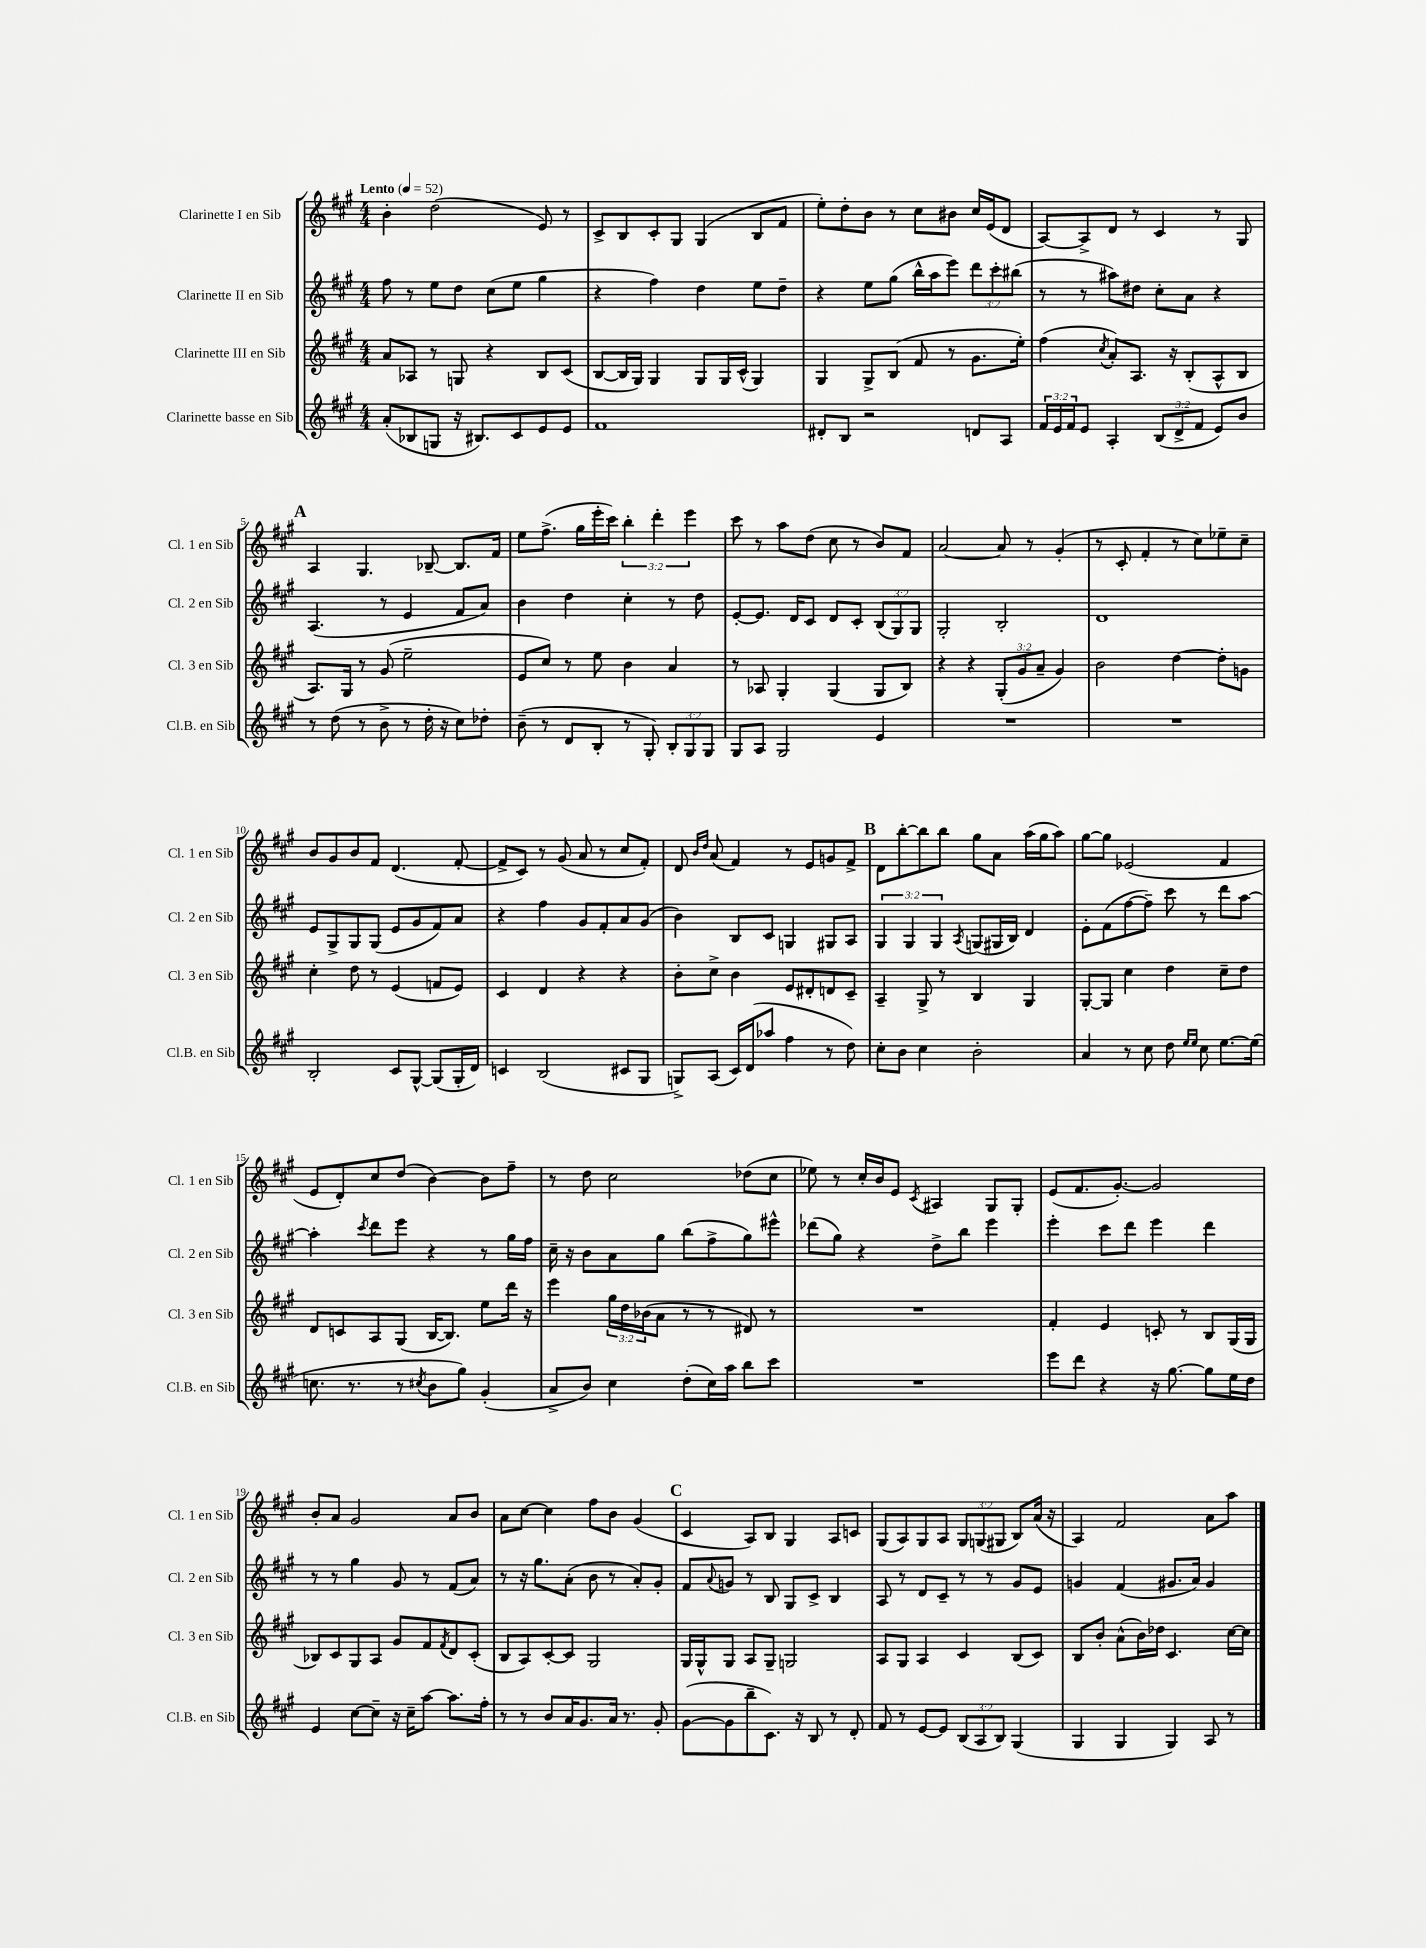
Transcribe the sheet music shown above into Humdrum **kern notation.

**kern	**kern	**kern	**kern
*staff4	*staff3	*staff2	*staff1
*clefG2	*clefG2	*clefG2	*clefG2
*k[f#c#g#]	*k[f#c#g#]	*k[f#c#g#]	*k[f#c#g#]
*M4/4	*M4/4	*M4/4	*M4/4
*MM52	*MM52	*MM52	*MM52
(8a'	8a	8ff#	4b'
8B-	8A-	8r	.
8G	8r	8ee	(2dd
16r	8G	8dd	.
8.B#)	.	.	.
.	4r	(8cc#	.
8c#	.	8ee	.
8e	8B	4gg#	8e)
8e	(8c#	.	8r
=	=	=	=
1f#	[8B	4r	8c#^
.	16B]	.	8B
.	16G#)	.	.
.	4G#	4ff#)	8c#'
.	.	.	8G#
.	8G#	4dd	(4G#
.	16G#	.	.
.	(16c#^^	.	.
.	4G#)	8ee	8B
.	.	8dd~	8f#
=	=	=	=
8d#'	4G#	4r	8ee')
8B	.	.	8dd'
2r	8G#^	8ee	8b
.	(8B	(8gg#	8r
.	8f#	16bb^^	8cc#
.	.	16aa	.
.	8r	8eee)	8b#
8d	8.g#	12ddd	16cc#
.	.	.	(16e
.	.	12ccc#'	.
8A	.	.	8d
.	.	(12bb#	.
.	16ee')	.	.
=	=	=	=
24f#	(4ff#	8r	[8A)
24e	.	.	.
24f#	.	.	.
8e	.	8r	8A^]
.	8qcc#	.	.
4A'	8a')	8aa#)	8d
.	8.A	8dd#	8r
(12B	.	8cc#'	4c#
.	16r	.	.
12d^	.	.	.
.	(8B'	8a	.
12f#	.	.	.
8e)	8A^^	4r	8r
8b	8B	.	8G#
=	=	=	=
8r	8.A)	(4.A	4A
(8dd	.	.	.
.	16G#	.	.
8r	8r	.	4.G#
8b^	(8g#	8r	.
8r	2ee~	4e	.
16dd'	.	.	[8B-~
16r	.	.	.
8cc#)	.	8f#	8.B-]
8dd-'	.	8a)	.
.	.	.	16f#
=	=	=	=
(8b~	8e	4b	8ee
8r	8cc#)	.	(8.ff#^
8d	8r	4dd	.
.	.	.	16gg#
8B'	8ee	.	16eee'
.	.	.	16ccc#)
8r	4b	4cc#'	6bb'
8G#')	.	.	.
.	.	.	6ddd'
12B'	4a	8r	.
12G#	.	.	6eee
.	.	8dd	.
12G#	.	.	.
=	=	=	=
8G#	8r	[8e'	8ccc#
8A	8A-	8.e]	8r
2G#	4G#'	.	8aa
.	.	16d	.
.	.	8c#	(8dd
.	(4G#	8d	8cc#
.	.	8c#'	8r
4e	8G#	(12B	8b)
.	.	12G#)	.
.	8B)	.	8f#
.	.	12G#	.
=	=	=	=
1r	4r	2G#'	[2a
.	4r	.	.
.	(12G#'	2B'	8a]
.	12g#	.	.
.	.	.	8r
.	12a~	.	.
.	4g#)	.	(4g#'
=	=	=	=
1r	2b	1d	8r
.	.	.	8c#'
.	.	.	4f#'
.	[4dd	.	8r
.	.	.	8cc#)
.	8dd']	.	8ee-~
.	8g	.	8cc#~
=	=	=	=
2B'	4cc#'	8e	8b
.	.	8G#^	8g#
.	8dd	8G#	8b
.	8r	(8G#	8f#
8c#	(4e	8e	(4.d
[8G#^^	.	8g#	.
(8G#]	8f	8f#)	.
16G#'	8e)	8a	[8f#'
16d)	.	.	.
=	=	=	=
4c	4c#	4r	8f#^]
.	.	.	8c#)
(2B	4d	4ff#	8r
.	.	.	(8g#
.	4r	8g#	8a
.	.	8f#'	8r
8c#	4r	8a	8cc#
8G#	.	(8g#	8f#')
=	=	=	=
8G^)	8b'	4b)	8d
.	.	.	16qqb
.	.	.	16qqdd
(8A	8cc#^	.	(8a
16c#)	4b	8B	4f#)
(16d	.	.	.
8aa-	.	8c#	.
4ff#	8e	4G	8r
.	8d#'	.	8e
8r	8d	8G#	8g
8dd)	8c#~	8A	8f#^
=	=	=	=
8cc#'	4A~	6G#	8d
8b	.	.	[8bb'
.	.	6G#	.
4cc#	8G#^	.	8bb]
.	.	6G#	.
.	8r	.	8bb
.	.	8qA	.
2b'	4B	(8G	8gg#
.	.	16G#	8a
.	.	16B)	.
.	4G#	4d	(16aa
.	.	.	16gg#
.	.	.	8aa)
=	=	=	=
4a	[8G#'	8e'	[8gg#
.	8G#]	(8f#	8gg#]
8r	4cc#	[8ff#	(2e-
8cc#	.	8ff#~])	.
8dd	4dd	8ccc#	.
16qqee	.	.	.
16qqee	.	.	.
8cc#	.	8r	.
[8.ee	8cc#~	8ddd	4f#
.	8dd	[8aa	.
(16ee]	.	.	.
=	=	=	=
8.cc	8d	4aa']	8e
.	8c	.	8d')
8.r	.	.	.
.	.	8qccc#	.
.	8A	8ddd	8cc#
8r	(8G#	8eee	(8dd
8qcc#	.	.	.
8b	[16B	4r	[4b)
.	8.B])	.	.
8gg#)	.	.	.
(4g#'	8ee	8r	8b]
.	16ddd	16gg#	8ff#~
.	16r	16ff#	.
=	=	=	=
8a^	4eee	16cc#~	8r
.	.	16r	.
8b)	.	8b	8dd
4cc#	24gg#	8a	2cc#
.	24dd	.	.
.	(24b-	.	.
.	8a	8gg#	.
(8dd'	8r	(8bb	.
16cc#)	8r	8ff#^	.
16aa	.	.	.
8bb	8d#)	8gg#)	(8dd-
8ccc#	8r	8eee#^^	8cc#
=	=	=	=
1r	1r	(8ddd-	8ee-)
.	.	8gg#)	8r
.	.	4r	16cc#'
.	.	.	16b
.	.	.	8e
.	.	.	8qc#
.	.	8dd^	4A#
.	.	8bb	.
.	.	4eee	8G#
.	.	.	8G#'
=	=	=	=
8eee	4f#'	4eee'	(8e
8ddd	.	.	8.f#
4r	4e	8ccc#	.
.	.	.	[8.g#')
.	.	8ddd	.
16r	8c'	4eee	2g#]
[8.gg#	.	.	.
.	8r	.	.
8gg#]	8B	4ddd	.
16ee	(16G#	.	.
16dd	16G#	.	.
=	=	=	=
4e	8B-)	8r	8b'
.	8c#	8r	8a
[8cc#	8G#	4gg#	2g#
8cc#~]	8A	.	.
16r	8g#	8g#	.
16cc#~	.	.	.
[8aa	8f#	8r	.
.	8qf#	.	.
8.aa]	8d	(8f#	8a
.	(8c#'	8a)	8b
16ff#'	.	.	.
=	=	=	=
8r	8B	8r	8a
8r	8A)	16r	[8cc#
.	.	8.gg#	.
8b	[8c#'	.	4cc#]
16a	8c#]	(8a'	.
8.g#	.	.	.
.	2G#	8b	8ff#
16a	.	8r	8b
8.r	.	.	.
.	.	8a')	(4g#
8g#'	.	8g#'	.
=	=	=	=
([8g#	16G#	8f#	4c#
.	16G#^^	.	.
.	.	8qqa	.
8g#]	8G#	8g	.
8bb~	8A	8r	8A)
8.c#)	8G#~	8B	8B
.	2G	8G#	4G#
16r	.	.	.
8B	.	8c#^	.
8r	.	4B	8A
8d'	.	.	8c
=	=	=	=
8f#	8A	8A	(8G#
8r	8G#	8r	8A)
[8e	4A	8d	8G#
8e]	.	8c#~	8A
(12B	4c#	8r	12G#
12A	.	.	(12G
.	.	8r	.
12B)	.	.	12G#
(4G#	(8B	8g#	8B)
.	8c#)	8e	(16a
.	.	.	16r
=	=	=	=
4G#	8B	4g	4A)
.	8b'	.	.
4G#	(8a^^	(4f#	2f#
.	16b)	.	.
.	16dd-	.	.
4G#)	4.c#	8.g#	.
.	.	16a)	.
8A	.	4g#	8a
8r	[16cc#	.	8aa
.	16cc#]	.	.
==	==	==	==
*-	*-	*-	*-
